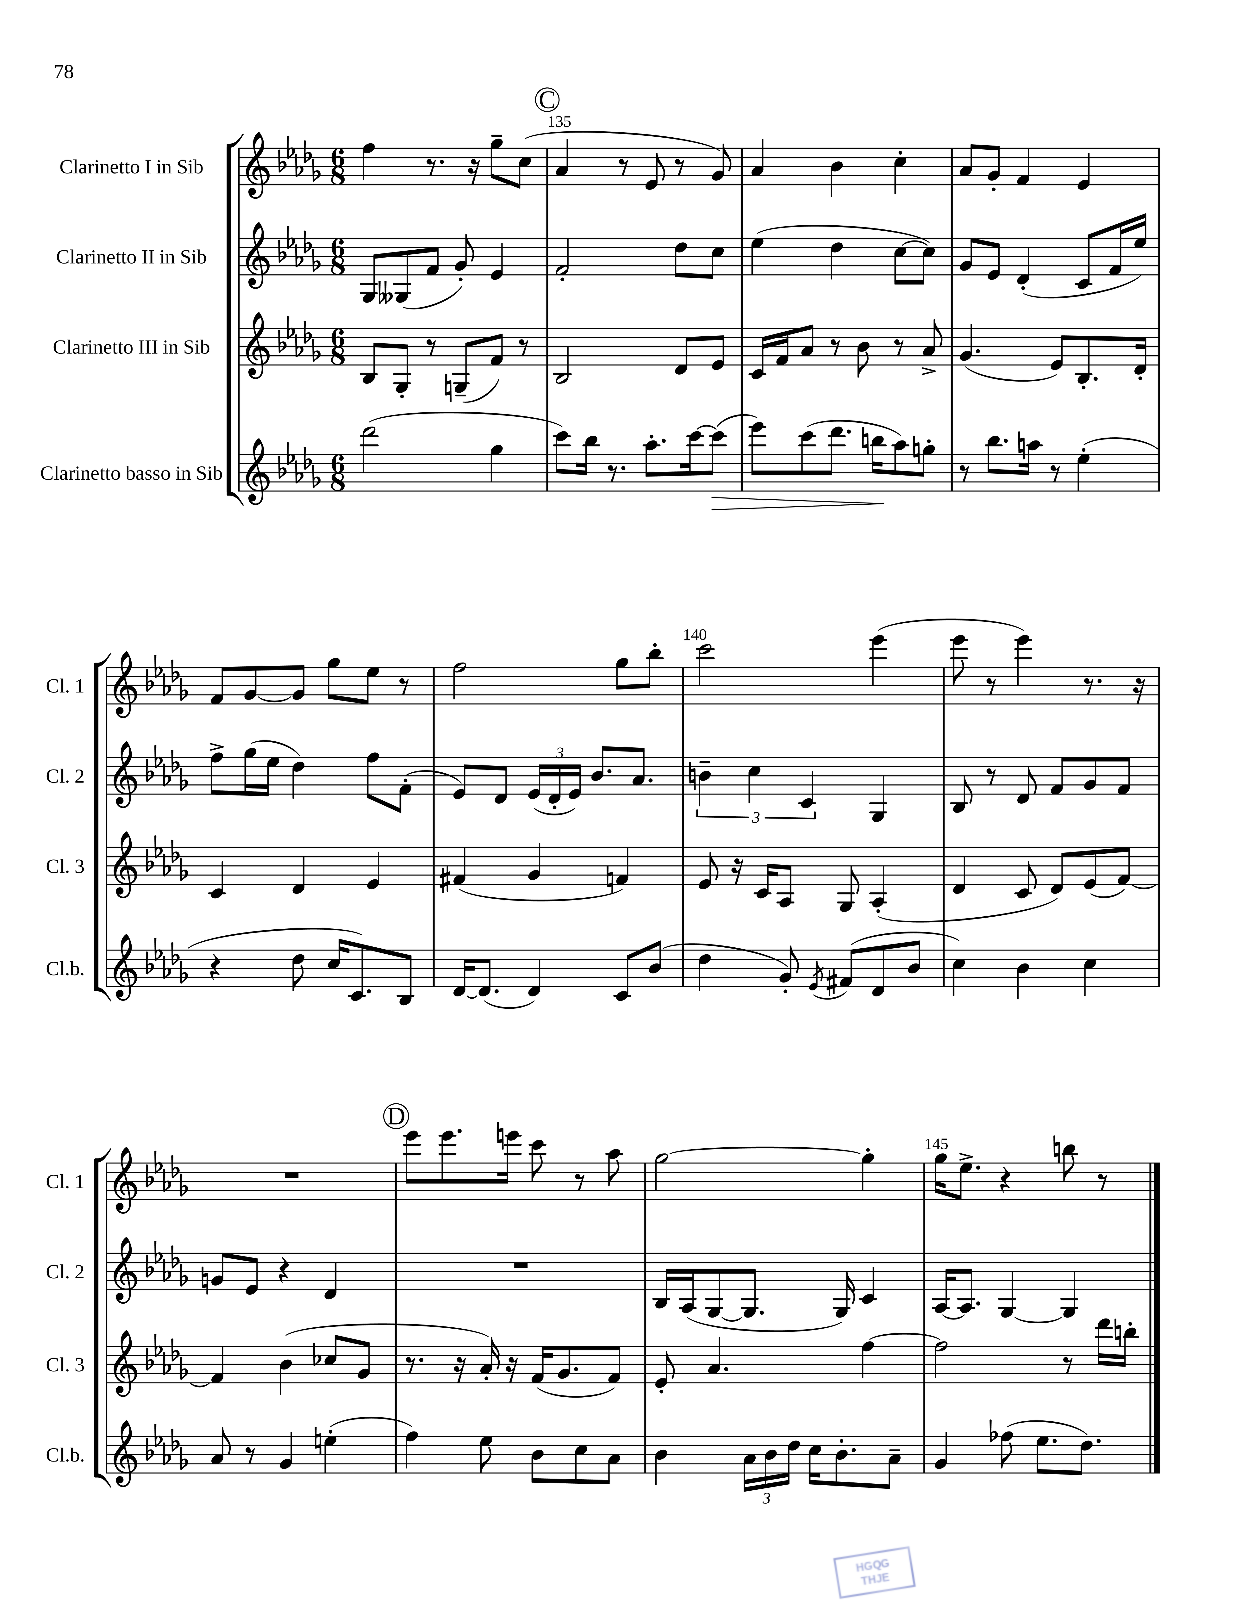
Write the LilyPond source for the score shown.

<<
\new StaffGroup <<
\new Staff = "s0" \with { instrumentName = "Clarinetto I in Sib" shortInstrumentName = "Cl. 1" } {
    \clef treble \key des \major \numericTimeSignature \time 6/8
    \autoBeamOff f''4 r8. r16 ges''8[-- c''8]( |
    \mark \markup { \circle "C" } aes'4 r8 ees'8 r8 ges'8) |
    aes'4 bes'4 c''4-. |
    aes'8[ ges'8]-. f'4 ees'4 |
    f'8[ ges'8~ ges'8] ges''8[ ees''8] r8 |
    f''2 ges''8[ bes''8]-. |
    c'''2 ees'''4( |
    ees'''8 r8 ees'''4) r8. r16 |
    R2. |
    \mark \markup { \circle "D" } ees'''8[ ees'''8. e'''16] c'''8 r8 aes''8 |
    ges''2~ ges''4-. |
    ges''16[ ees''8.]-> r4 b''8 r8 \bar "|." |
}
\new Staff = "s1" \with { instrumentName = "Clarinetto II in Sib" shortInstrumentName = "Cl. 2" } {
    \clef treble \key des \major \numericTimeSignature \time 6/8
    \autoBeamOff ges8[ geses8( f'8] ges'8-.) ees'4 |
    \mark \markup { \circle "C" } f'2-. des''8[ c''8] |
    ees''4( des''4 c''8[~ c''8]) |
    ges'8[ ees'8] des'4-.( c'8[ f'16 ees''16]) |
    f''8[-> ges''16( ees''16] des''4) f''8[ f'8]-.( |
    ees'8[) des'8] \tuplet 3/2 { ees'16[( des'16-. ees'16]) } bes'8.[ aes'8.] |
    \tuplet 3/2 { b'4-- c''4 c'4 } ges4 |
    bes8 r8 des'8 f'8[ ges'8 f'8] |
    g'8[ ees'8] r4 des'4 |
    \mark \markup { \circle "D" } R2. |
    bes16[ aes16( ges8~ ges8.] ges16) c'4 |
    aes16[~ aes8.] ges4~ ges4 \bar "|." |
}
\new Staff = "s2" \with { instrumentName = "Clarinetto III in Sib" shortInstrumentName = "Cl. 3" } {
    \clef treble \key des \major \numericTimeSignature \time 6/8
    \autoBeamOff bes8[ ges8]-. r8 g8[--( f'8]) r8 |
    \mark \markup { \circle "C" } bes2 des'8[ ees'8] |
    c'16[ f'16 aes'8] r8 bes'8 r8 aes'8-> |
    ges'4.( ees'8[) bes8.-. des'16]-. |
    c'4 des'4 ees'4 |
    fis'4( ges'4 f'4) |
    ees'8 r16 c'16[ aes8] ges8 aes4-.( |
    des'4 c'8 des'8[) ees'8( f'8]~) |
    f'4 bes'4( ces''8[ ges'8] |
    \mark \markup { \circle "D" } r8. r16 aes'16-.) r16 f'16[( ges'8. f'8]) |
    ees'8-. aes'4. f''4~ |
    f''2 r8 des'''16[ b''16]-. \bar "|." |
}
\new Staff = "s3" \with { instrumentName = "Clarinetto basso in Sib" shortInstrumentName = "Cl.b." } {
    \clef treble \key des \major \numericTimeSignature \time 6/8
    \autoBeamOff des'''2( ges''4 |
    \mark \markup { \circle "C" } c'''8[) bes''16] r8. aes''8.[-. c'''16~ c'''8]\>( |
    ees'''8[) c'''8( des'''8.] b''16[\! aes''8) g''8]-. |
    r8 bes''8.[ a''16] r8 ees''4-.( |
    r4 des''8 c''16[ c'8.) bes8] |
    des'16[~ des'8.]( des'4) c'8[ bes'8]( |
    des''4 ges'8-.) \acciaccatura { ees'8 } fis'8[( des'8 bes'8] |
    c''4) bes'4 c''4 |
    aes'8 r8 ges'4 e''4-.( |
    \mark \markup { \circle "D" } f''4) ees''8 bes'8[ c''8 aes'8] |
    bes'4 \tuplet 3/2 { aes'16[ bes'16 des''16] } c''16[ bes'8.-. aes'8]-- |
    ges'4 fes''8( ees''8.[ des''8.]) \bar "|." |
}
>>
>>
\layout { \context { \Score currentBarNumber = #134 \override BarNumber.break-visibility = ##(#f #t #t) barNumberVisibility = #(every-nth-bar-number-visible 5) } }
